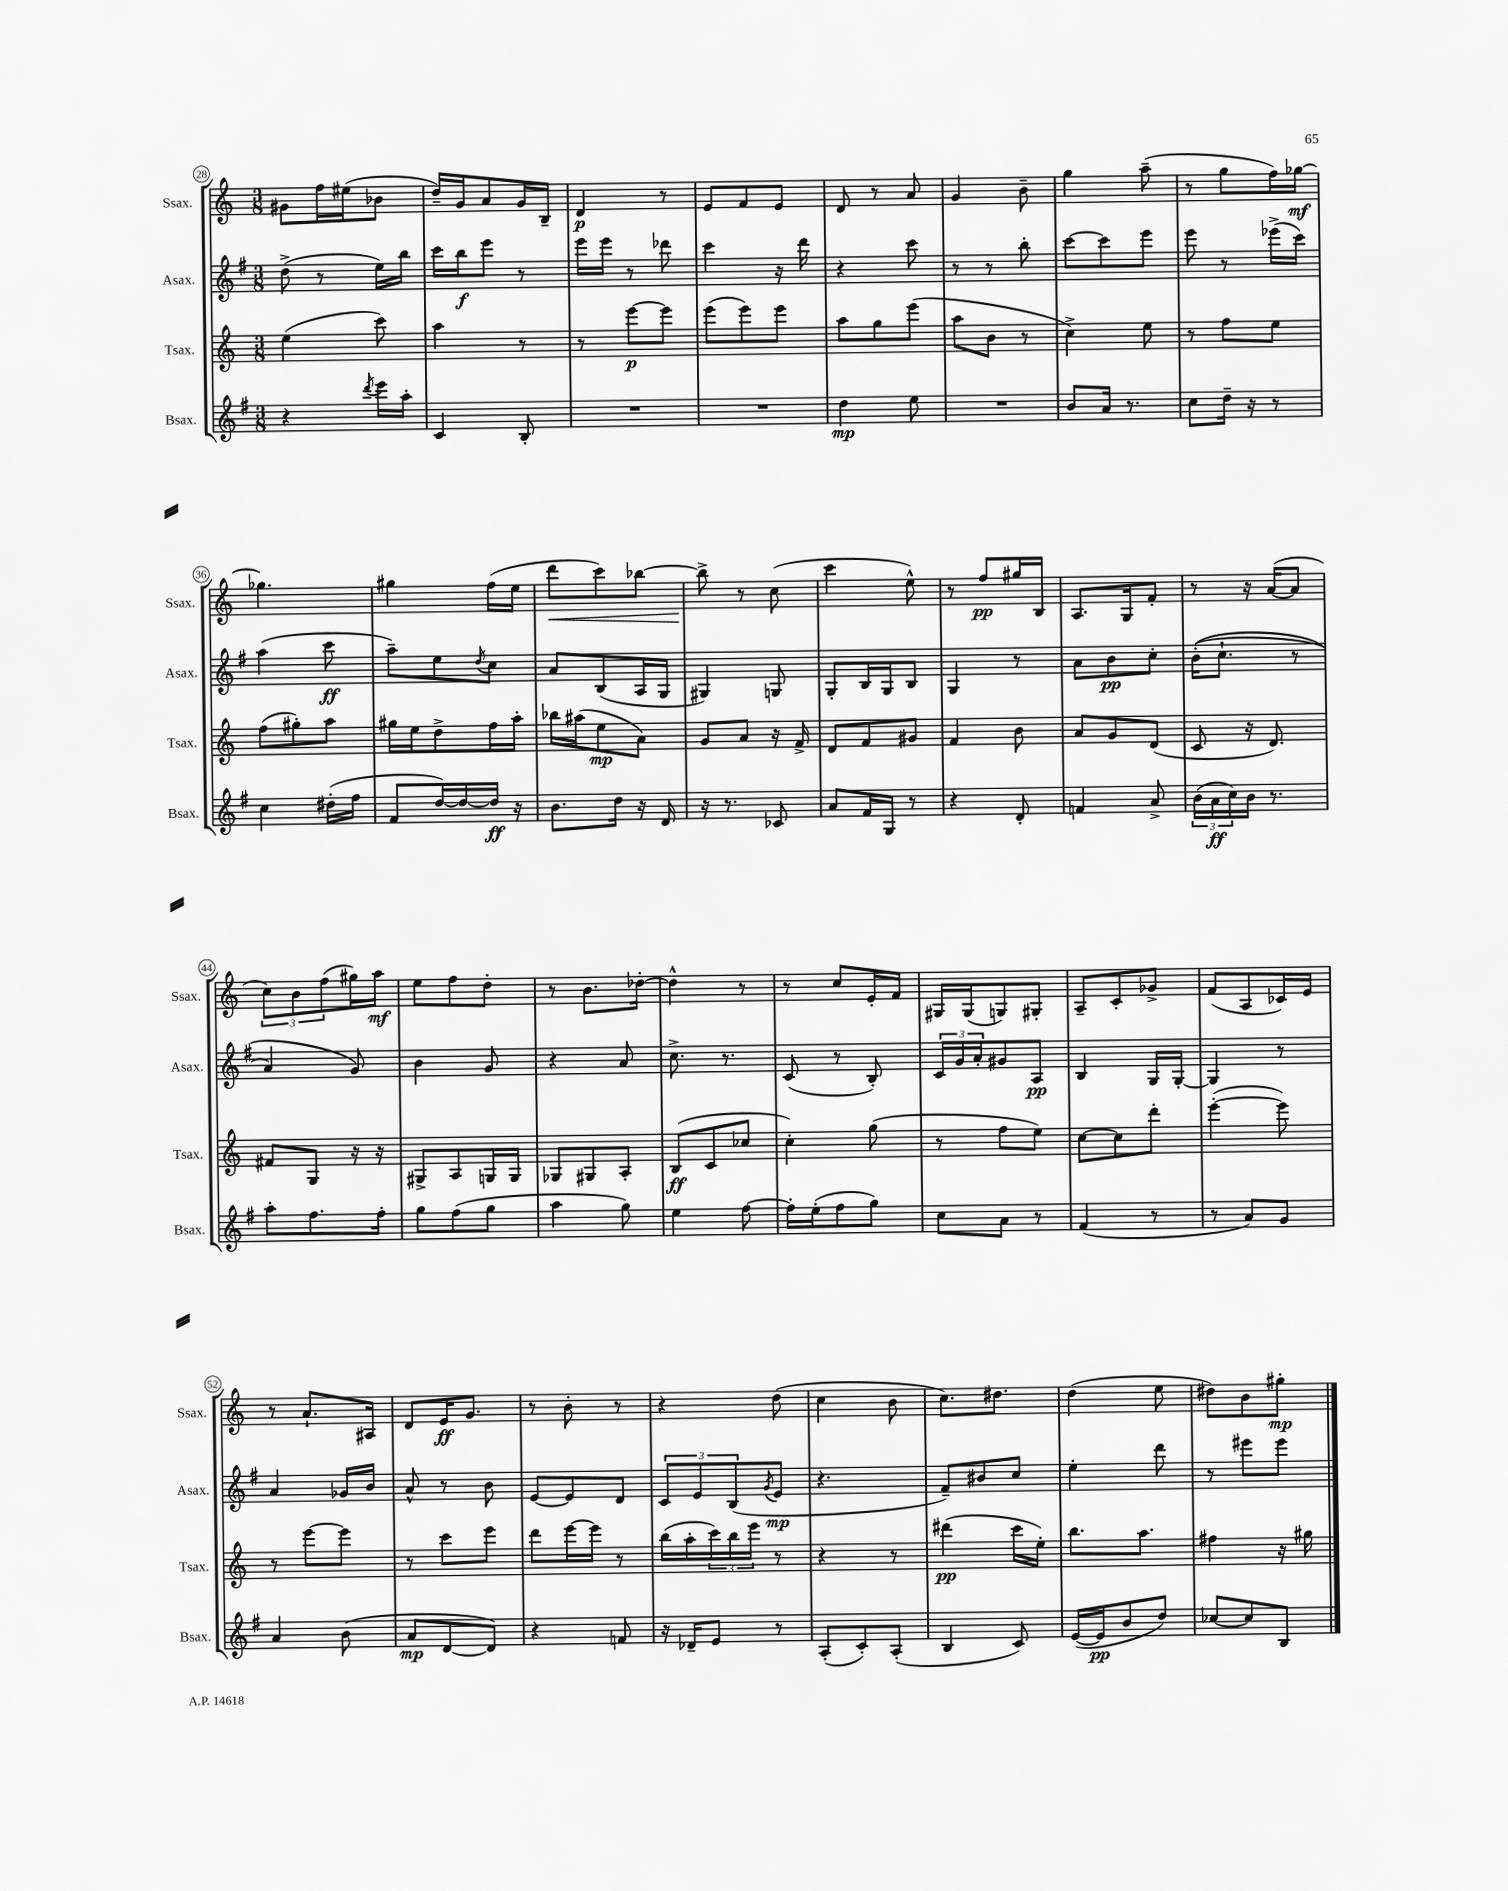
<<
\new StaffGroup <<
\new Staff = "s0" \with { instrumentName = "Ssax." shortInstrumentName = "Ssax." } {
    \clef treble \key c \major \numericTimeSignature \time 3/8
    gis'8 f''16 eis''16( bes'8 |
    d''16--) g'16 a'8 g'16 b16-- |
    d'4\p r8 |
    e'8 f'8 e'8 |
    d'8 r8 a'8 |
    g'4 b'8-- |
    g''4 a''8--( |
    r8 g''8 f''16) ges''16~\mf |
    ges''4. |
    gis''4 f''16( e''16 |
    d'''8\< c'''8) bes''8~ |
    bes''8->\! r8 c''8( |
    c'''4 e''8-^) |
    r8 f''8\pp gis''16 b16 |
    a8. g16 f'8-. |
    r8 r16 a'16~( a'8 |
    \tuplet 3/2 { c''8) b'8 f''8( } gis''16) a''16\mf |
    e''8 f''8 d''8-. |
    r8 b'8. des''16~-. |
    des''4-^ r8 |
    r8 c''8 e'16-. f'16 |
    gis16 gis16( g8) gis8-. |
    a8-- c'8-. ges'8-> |
    f'8( a8 ces'16) e'16 |
    r8 a'8.-! ais16 |
    d'8 e'16\ff g'8. |
    r8 b'8-. r8 |
    r4 d''8( |
    c''4 b'8 |
    c''8.) dis''8. |
    d''4( e''8 |
    dis''8) b'8 gis''8-.\mp \bar "|." |
}
\new Staff = "s1" \with { instrumentName = "Asax." shortInstrumentName = "Asax." } {
    \clef treble \key g \major \numericTimeSignature \time 3/8
    d''8->( r8 e''16) b''16 |
    c'''16 b''16\f e'''8 r8 |
    e'''16 e'''16 r8 des'''8 |
    c'''4 r16 d'''16 |
    r4 c'''8 |
    r8 r8 b''8-. |
    c'''8~ c'''8 e'''8 |
    e'''8 r8 ees'''16->( c'''16) |
    a''4( c'''8\ff |
    a''8--) e''8 \acciaccatura { d''8 } c''8 |
    a'8 b8( a16 g16 |
    gis4) g8 |
    g8-. b16 g16 b8 |
    g4 r8 |
    a'8 b'8\pp c''8-. |
    b'16-.(\( c''8.-! r8 |
    a'4) g'8\) |
    b'4 g'8 |
    r4 a'8 |
    c''8.-> r8. |
    c'8( r8 b8-.) |
    \tuplet 3/2 { c'16 g'16 a'16-. } gis'8 a8\pp |
    b4 g16 g16~-. |
    g4 r8 |
    a'4 ges'16 b'16 |
    a'8-^ r8 b'8 |
    e'8~ e'8 d'8 |
    \tuplet 3/2 { c'8 e'8 b8( } \acciaccatura { g'8 } e'8\mp |
    r4. |
    fis'8--) bis'8 c''8 |
    e''4-. d'''8 |
    r8 eis'''8 eis'''8 \bar "|." |
}
\new Staff = "s2" \with { instrumentName = "Tsax." shortInstrumentName = "Tsax." } {
    \clef treble \key c \major \numericTimeSignature \time 3/8
    e''4( c'''8) |
    a''4 r8 |
    r8 e'''8~\p e'''8 |
    e'''8( e'''8) e'''8 |
    a''8 g''8 e'''8( |
    a''8 b'8 r8 |
    c''4->) e''8 |
    r8 f''8 e''8 |
    f''8( gis''8-.) a''8 |
    gis''16 e''16 d''8-> f''16 a''16-. |
    bes''16 ais''16( e''8\mp a'8) |
    g'8 a'8 r16 f'16-> |
    d'8 f'8 gis'8 |
    f'4 b'8 |
    a'8 g'8 d'8( |
    c'8 r16 d'8.) |
    fis'8 g8 r16 r16 |
    gis8-> a8 g16 g16 |
    ges8 gis8 a8-. |
    b8\ff( c'8 ces''8 |
    c''4-.) g''8( |
    r8 f''8 e''8) |
    c''8~ c''8 d'''8-. |
    e'''4~-.( e'''8) |
    r8 e'''8~ e'''8 |
    r8 c'''8 e'''8 |
    d'''8 e'''16~ e'''16 r8 |
    b''16( a''16-. \tuplet 3/2 { c'''16) b''16 e'''16 } r8 |
    r4 r8 |
    dis'''4\pp( c'''16 e''16-.) |
    b''8. a''8. |
    fis''4 r16 gis''16 \bar "|." |
}
\new Staff = "s3" \with { instrumentName = "Bsax." shortInstrumentName = "Bsax." } {
    \clef treble \key g \major \numericTimeSignature \time 3/8
    r4 \acciaccatura { d'''8 } e'''16 a''16-. |
    c'4 b8-. |
    R4. |
    R4. |
    d''4\mp e''8 |
    R4. |
    b'8 a'16 r8. |
    c''8 d''16-- r16 r8 |
    c''4 dis''16-.( fis''16 |
    fis'8 d''16~) d''16~ d''16\ff r16 |
    b'8. d''16 r16 d'16 |
    r16 r8. ces'8 |
    a'8 fis'16 g16 r8 |
    r4 d'8-. |
    f'4 a'8-> |
    \tuplet 3/2 { b'16( a'16\ff c''16) } b'16 r8. |
    a''8-. fis''8. fis''16-. |
    g''8 fis''8( g''8 |
    a''4 g''8) |
    e''4 fis''8~ |
    fis''16-. e''16-.( fis''8 g''8) |
    c''8 a'8 r8 |
    fis'4( r8 |
    r8 a'8) g'8 |
    a'4 b'8( |
    a'8\mp d'8~ d'8) |
    r4 f'8 |
    r16 des'16-- e'8 r8 |
    a8-.( c'8-.) a8-.( |
    b4 c'8) |
    e'16~( e'16\pp b'8 d''8) |
    ces''8~ ces''8 b8 \bar "|." |
}
>>
>>
\layout { \context { \Score currentBarNumber = #28 \override BarNumber.stencil = #(make-stencil-circler 0.1 0.3 ly:text-interface::print) } }
